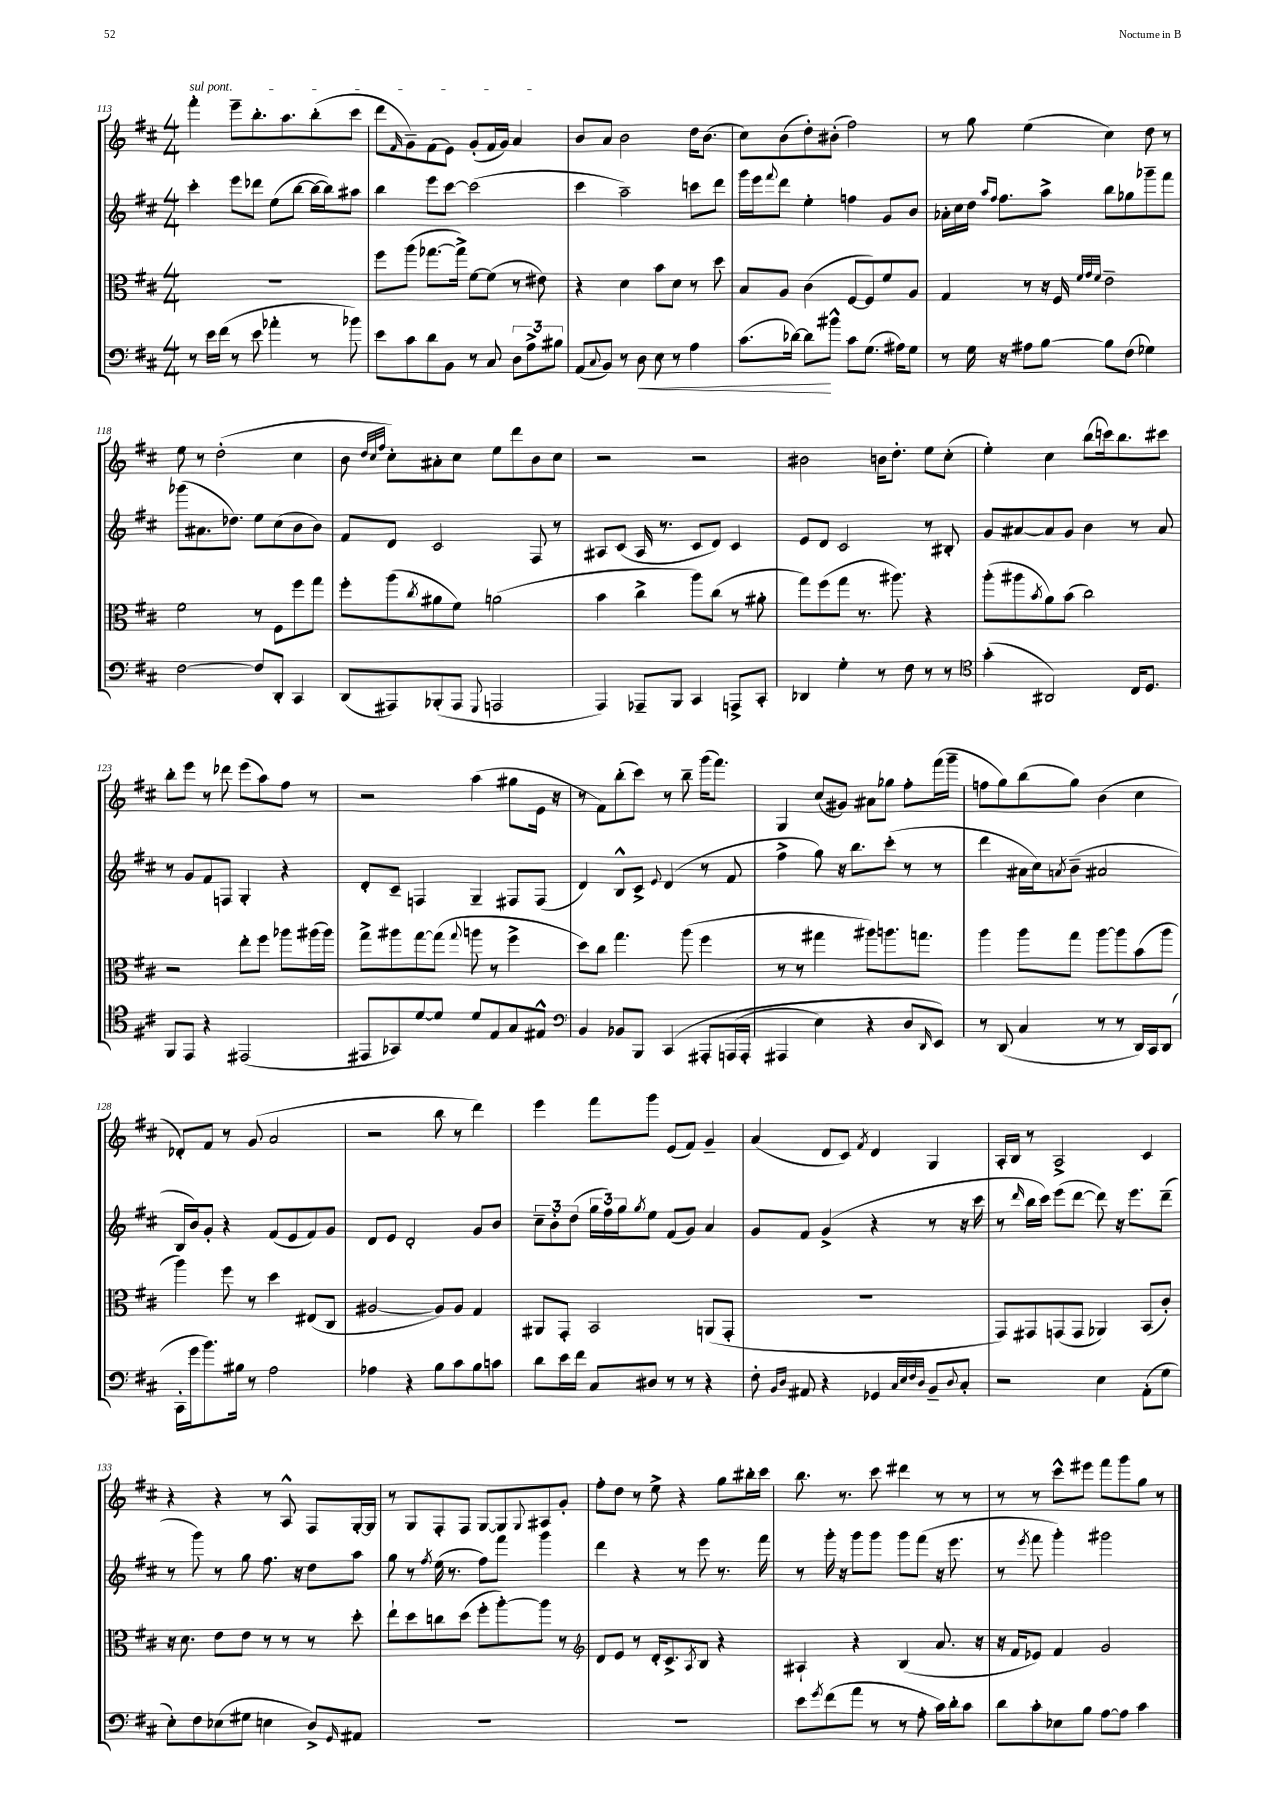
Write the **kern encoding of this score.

**kern	**dynam	**kern	**kern	**kern
*part4	*part4	*part3	*part2	*part1
*staff4	*staff4	*staff3	*staff2	*staff1
*clefF4	*	*clefC3	*clefG2	*clefG2
*k[f#c#]	*	*k[f#c#]	*k[f#c#]	*k[f#c#]
*M4/4	*	*M4/4	*M4/4	*M4/4
=113	=113	=113	=113	=113
!	!	!	!	!LO:TX:a:i:t=sul pont.
8r	.	1r	4ccc#'\	4fff#'\
16e\LL	.	.	.	.
(16f#\JJ	.	.	.	.
8r	.	.	8eee\L	8eee~\L
8e\	.	.	8ddd-X\J	8.bb'\
4a-X'\	.	.	(8ee\L	.
.	.	.	.	8.aa\
.	.	.	[8bb\J	.
8r	.	.	16bb\LL_	(8bb'\
.	.	.	16bb\J])	.
8b-X\)	.	.	8aa#X\J	8ccc#\J
=114	=114	=114	=114	=114
8e\L	.	8ff#\L	4bb\	8ddd\L
.	.	.	.	16qqf#/
8c#\	.	(8aa\J	.	8g~\)
8d\	.	[8.gg-X\L	8eee\L	(8f#\
8BB\J	.	.	[8ccc#\J	8e\J)
.	.	16gg-^\Jk])	.	.
8r	.	[8f#\L	(2ccc#\]	(8g'/L
8C#/	.	(8f#\J]	.	16f#/L
.	.	.	.	16g/JJ)
12D\L	.	8r	.	4a/
12A^\	.	.	.	.
.	.	8e#X\)	.	.
12B#X\J	.	.	.	.
=115	=115	=115	=115	=115
(8AA/L	.	4r	4ccc#\	8b/L
8qqC#/	.	.	.	.
8BB/J)	.	.	.	8a/J
8r	.	4d\	2aa~\)	2b\
!	!LO:HP:b	!	!	!
8D\	<	.	.	.
8E\	.	8b\L	.	.
8r	.	8d\J	.	.
4A\	.	8r	8cccn\L	16dd\KL
.	.	.	.	(8.b\J
.	.	8dd\	8ddd\J	.
=116	=116	=116	=116	=116
(8.c#\L	.	8B/L	16ggg\LL	8cc#\L)
.	.	.	16eee\J	.
.	.	.	8qqfff#/	.
.	.	8A/J	8ddd\J	(8b\
[16d-X\Jk)	.	.	.	.
8d-\L]	.	(4c#\	4ee'\	8dd'\)
8b#X^^\J	[	.	.	(8b#X'\J
8c#\L	.	[8F#/L	4ffn\	2ff#\)
(8.G\J	.	8F#/])	.	.
.	.	8f#/	8g/L	.
16A#X\KL)	.	.	.	.
8G\J	.	8A/J	8b/J	.
=117	=117	=117	=117	=117
8r	.	4G/	16a-X'\LL	8r
.	.	.	16cc#\	.
16G\	.	.	16dd\JJ	8gg\
.	.	.	16qqaa/LL	.
.	.	.	16qqff#/JJ	.
16r	.	.	8.ff#\L	.
8A#X\L	.	8r	.	(4ee\
[8B\J	.	16r	8aa^\J	.
.	.	16F#/	.	.
.	.	32qqf#/LLL	.	.
.	.	32qqg/	.	.
.	.	32qqf#/JJJ	.	.
8B\L]	.	2e~\	8bb\L	4cc#\)
(8F#\J	.	.	8gg-X\	.
4G-X\)	.	.	8ggg-X~\	8dd\
.	.	.	8fff#\J	8r
!!LO:LB:g=z
=118	=118	=118	=118	=118
[2F#\	.	2f#\	(8ggg-X\L	8ee\
.	.	.	8.a#X\	8r
.	.	.	.	(2dd'\
.	.	.	8.dd-X\J)	.
8F#/L]	.	8r	8ee\L	.
8DD'/J	.	8F#\L	(8cc#\	.
4CC#/	.	8ff#\	8b\	4cc#\
.	.	8gg\J	8b\J)	.
=119	=119	=119	=119	=119
(8DD/L	.	8ff#'\L	8f#/L	8b\
.	.	.	.	32qqdd/LLL
.	.	.	.	32qqcc#/
.	.	.	.	32qqff#/JJJ
8AAA#X/)	.	(8aa\	8d/J	8cc#'\L)
.	.	8qcc#/	.	.
(8BBB-X'/	.	8a#X\	2c#/	8a#X'\
8AAA#/J	.	8f#\J)	.	8cc#\J
8qqGGG/	.	.	.	.
2AAAn/	.	(2an\	.	8ee\L
.	.	.	.	8ddd\
.	.	.	8F#/	8b\
.	.	.	8r	8cc#\J
=120	=120	=120	=120	=120
4AAA/)	.	4b\	8A#X/L	2r
.	.	.	(8c#/J	.
8AAA-X~/L	.	4cc#^\	16A#/	.
.	.	.	8.r	.
8BBB/J	.	.	.	.
4CC#/	.	8aa\L)	8c#/L	2r
.	.	(8cc#\J	8d/J)	.
8AAAn^/L	.	8r	4c#/	.
8CC#'/J	.	8a#X'\	.	.
=121	=121	=121	=121	=121
4DD-X/	.	8gg\L)	8e/L	2b#X\
.	.	(8ff#\	8d/J	.
4G'\	.	8gg\J	2c#/	.
.	.	8.r	.	.
8r	.	.	.	16bn\KL
.	.	8.aa#X\)	.	8.dd'\J
8F#\	.	.	.	.
8r	.	4r	8r	8ee\L
8r	.	.	8B#X'/	(8cc#'\J
=122	=122	=122	=122	=122
*clefC4	*	*	*	*
(4g'\	.	(8aa'\L	8g/L	4ee'\)
.	.	8aa#X\	[8a#X/	.
.	.	8qb/	.	.
2AA#X/)	.	8a\)	8a#/]	4cc#\
.	.	(8b\J	8g/J	.
.	.	2cc#\)	4b\	(8bb\L
.	.	.	.	16cccn\k)
.	.	.	.	8.bb\
16C#/KL	.	.	8r	.
8.D/J	.	.	.	.
.	.	.	8a#/	8ccc#X\J
!!LO:LB:g=z
=123	=123	=123	=123	=123
8FF#/L	.	2r	8r	8bb'\L
8EE/J	.	.	8g/L	8eee\J
4r	.	.	8f#/	8r
.	.	.	8Fn/J	8ddd-X\
(2EE#X/	.	8ee'\L	4G'/	(8eee\L
.	.	8ff#\J	.	8aa\)
.	.	8aa-X\L	4r	8ff#\J
.	.	(16aa#X\L	.	8r
.	.	16aa#\JJ)	.	.
=124	=124	=124	=124	=124
8EE#X/L	.	8gg^\L	8d'/L	2r
8GG-X/)	.	8aa#X\	8c#~/J	.
[8d/	.	[8gg\	4Fn/	.
8d/J]	.	(8gg\J]	.	.
.	.	8qqgg/	.	.
8d/L	.	8aan\	4G~/	(4aa\
8E/	.	8r	.	.
8G/	.	4ff#^\	8F#X/L	8gg#X\L
8E#X^^/J	.	.	(8F#/J	16e\Jk
.	.	.	.	16r
=125	=125	=125	=125	=125
*clefF4	*	*	*	*
4BB/	.	8dd\L)	4d/)	8r
.	.	8cc#\J	.	8f#\L)
8BB-X/L	.	4.gg\	8B^^/L	(8bb'\
8BBB/J	.	.	8c#^/J	8ccc#\J)
.	.	.	8qqe/	.
(4CC#/	.	.	(4d/	8r
.	.	(8aa\	.	8bb~\
8AAA#X'/L	.	4ff#\	8r	(16ggg\KL
.	.	.	.	8.fff#\J)
(16AAAn/L	.	.	8f#/	.
16AAA'/JJ	.	.	.	.
=126	=126	=126	=126	=126
4AAA#X/	.	8r	4ff#^\	4G/
.	.	8r	.	.
4E\)	.	4gg#X\	8gg\)	(8cc#/L
.	.	.	16r	8g#X/J)
.	.	.	8.bb\L	.
4r	.	8aa#X\L)	.	8a#X\L
.	.	8.aan\	(8ccc#'\J	8gg-X\J
8D/L	.	.	8r	8ff#'\L
.	.	8.ggn\J	.	.
16qqDD/	.	.	.	.
8EE/J)	.	.	8r	(16fff#\L
.	.	.	.	16ggg~\JJ
=127	=127	=127	=127	=127
8r	.	4aa\	4ddd\	8ffn\L
(8DD/	.	.	.	8gg\)
4C#/	.	8aa\L	16a#X\LL	(8bb\
.	.	.	16cc#\J)	.
.	.	.	8qan/	.
.	.	8gg\J	(8b~\J	8gg\J)
8r	.	[8aa\L	2a#X/	(4b\
8r	.	8aa\]	.	.
16DD/LL)	.	(8b\	.	4cc#\
16CC#/J	.	.	.	.
(8DD/J	.	8aa\J	.	.
!!LO:LB:g=z
=128	=128	=128	=128	=128
16CC#'\LL	.	4aa\)	16B/LL	8d-X'/L)
16g\J	.	.	16b/J)	.
8.b\)	.	.	8g'/J	8f#/J
.	.	8ff#\	4r	8r
16B#X\Jk	.	.	.	.
8r	.	8r	.	(8g/
2A\	.	4dd\	(8f#/L	2a/
.	.	.	8e/	.
.	.	(8E#X/L	8f#/)	.
.	.	8C#/J	8g/J	.
=129	=129	=129	=129	=129
4A-X\	.	[2A#X/	8d/L	2r
.	.	.	8e/J	.
4r	.	.	2d'/	.
8B\L	.	8A#/L])	.	8bb\
8c#\	.	8A#/J	.	8r
8B\	.	4G/	8g/L	4ddd\)
8cn\J	.	.	8b/J	.
=130	=130	=130	=130	=130
8d\L	.	8AA#X/L	12cc#~\L	4eee\
.	.	.	12b'\	.
16e\L	.	8GG'/J	.	.
.	.	.	(12dd\J	.
16f#\JJ	.	.	.	.
8C#/L	.	2BB/	24gg\LL	8fff#\L
.	.	.	24ff#\)	.
.	.	.	24gg\J	.
.	.	.	8qgg/	.
8D#X/J	.	.	8ee\J	8ggg\J
8r	.	.	(8f#/L	(8e/L
8r	.	.	8g/J)	8f#/J)
4r	.	(8AAn/L	4a/	4g~/
.	.	8GG'/J	.	.
=131	=131	=131	=131	=131
8F#'\	.	1r	8g/L	(4a/
16qqBB/LL	.	.	.	.
16qqD/JJ	.	.	.	.
8AA#X/	.	.	8f#/J	.
4r	.	.	(4g^/	8d/L
.	.	.	.	8c#/J)
.	.	.	.	8qf#/
4GG-X/	.	.	4r	4d/
32qqC#/LLL	.	.	.	.
32qqE/	.	.	.	.
32qqF#/	.	.	.	.
32qqD/JJJ	.	.	.	.
8BB~/L	.	.	8r	4G/
8qqD/	.	.	.	.
8C#'/J	.	.	16r	.
.	.	.	16ccc#\	.
=132	=132	=132	=132	=132
2r	.	8GG/L)	8r	16A'/LL
.	.	.	.	16B/JJ
.	.	.	16qqddd/	.
.	.	8GG#X/	16bb\LL	8r
.	.	.	16ccc#\JJ)	.
.	.	(8GGn/	(8eee\L	2A^/
.	.	8GG/J	[8ddd\J	.
4E\	.	4AA-X/)	8ddd\])	.
.	.	.	16r	.
.	.	.	8.eee\L	.
(8AA'\L	.	(8BB/L	.	4c#/
8G\J	.	8c#'/J)	(8ddd~\J	.
!!LO:LB:g=z
=133	=133	=133	=133	=133
8E'\L)	.	16r	8r	4r
.	.	8.d\	.	.
8F#\	.	.	8ggg\)	.
(8E-X\	.	8e\L	8r	4r
8G#X\J	.	8e\J	8gg\	.
4En\	.	8r	8.ff#\	8r
.	.	8r	.	8A^^/
.	.	.	16r	.
8D^/L)	.	8r	8dd\L	8F#/L
16qqGG/	.	.	.	.
8AA#X/J	.	8dd'\	8aa\J	[16G'/L
.	.	.	.	16G/JJ]
=134	=134	=134	=134	=134
1r	.	8ee`\L	8gg\	8r
.	.	8dd\	8r	8G/L
.	.	.	8qff#/	.
.	.	8ccn\	(16ee\	8F#'/
.	.	.	8.r	.
.	.	(8dd\J	.	8F#/J
.	.	8ff#'\L	8ff#\L)	[8G/L
.	.	[8aa'\)	8fff#\J	8G/]
.	.	.	.	8qqG/
.	.	8aa\J]	4ggg\	8A#X/
.	.	8r	.	8g'/J
=135	=135	=135	=135	=135
*	*	*clefG2	*	*
1r	.	8d/L	4ddd\	8ff#'\L
.	.	8e/J	.	8dd\J
.	.	8r	4r	8r
.	.	16d'/KL	.	8ee^\
.	.	8.c#^/	.	.
.	.	.	8r	4r
.	.	8qA/	.	.
.	.	8B/J	8eee\	.
.	.	4r	8.r	8gg\L
.	.	.	.	16bb#X'\L
.	.	.	16fff#\	16ccc#\JJ
=136	=136	=136	=136	=136
8e\L	.	4A#X`/	8r	8.bb\
8qg/	.	.	.	.
(8f#\	.	.	16ggg'\	.
.	.	.	16r	8.r
8a\J	.	4r	8ggg\L	.
8r	.	.	8ggg\J	8ccc#\
8r	.	(4B/	8ggg\L	4ddd#X\
8A'\	.	.	(8fff#\J	.
16c#\LL)	.	8.a/	16r	8r
16d'\J	.	.	8.eee\	.
8c#\J	.	.	.	8r
.	.	16r	.	.
=137	=137	=137	=137	=137
8d\L	.	16r	8r	8r
.	.	16f#/KL	.	.
.	.	.	8qeee/	.
8c#'\	.	8e-X/J)	8fff#\	8r
8E-X\	.	4f#/	4ggg'\)	8ccc#^^\L
8B\J	.	.	.	8eee#X\J
[8A\L	.	2g/	2ggg#X\	8fff#\L
8A\J]	.	.	.	8ggg\
4c#\	.	.	.	8gg\J
.	.	.	.	8r
==	==	==	==	==
*-	*-	*-	*-	*-
